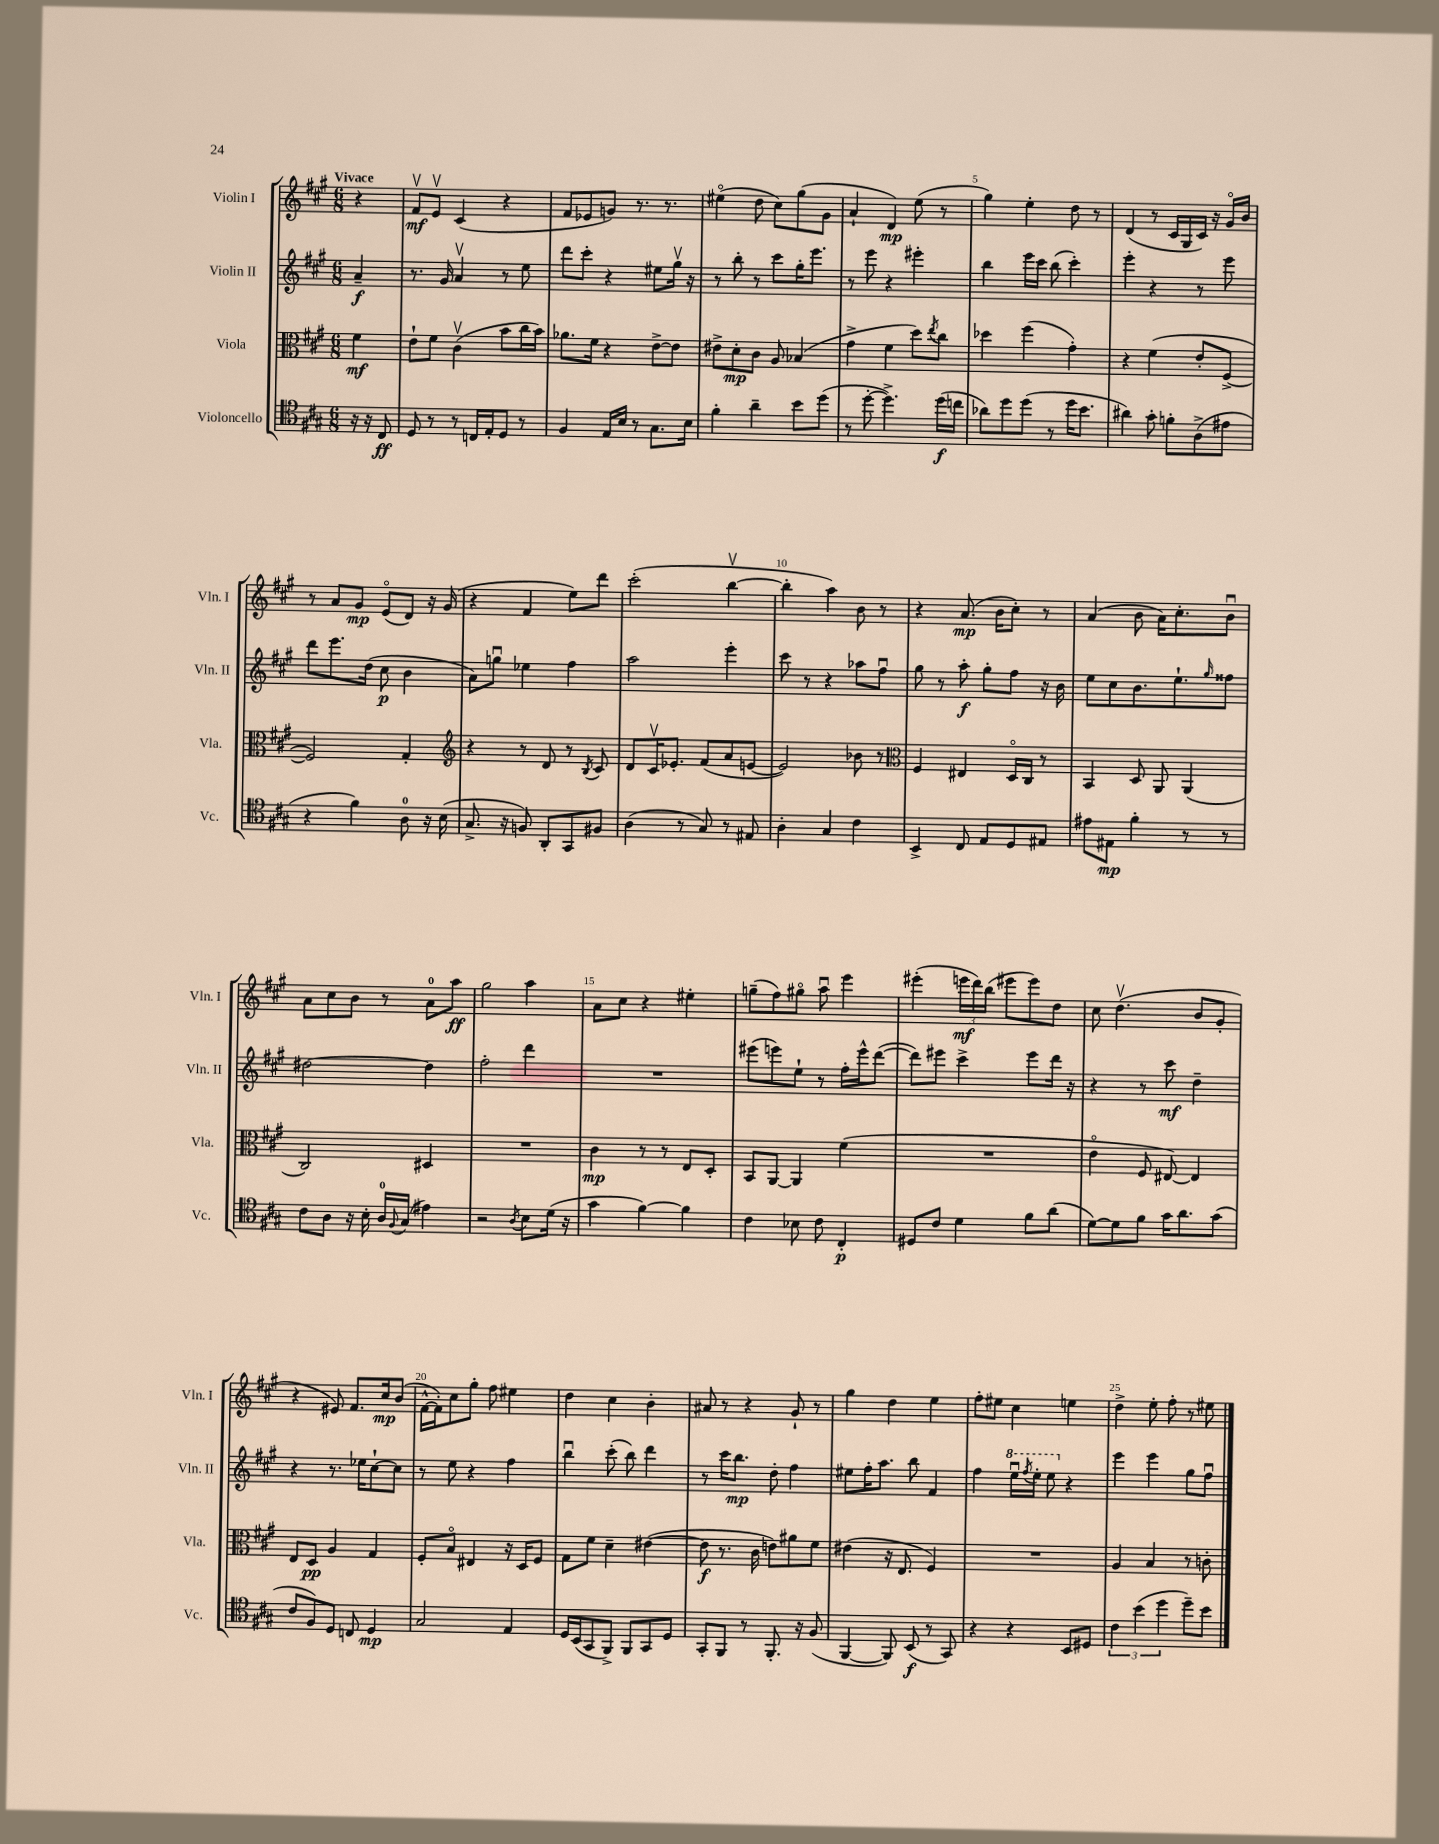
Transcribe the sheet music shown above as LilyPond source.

<<
\new StaffGroup <<
\new Staff = "s0" \with { instrumentName = "Violin I" shortInstrumentName = "Vln. I" } {
    \clef treble \key a \major \numericTimeSignature \time 6/8 \partial 4 \tempo "Vivace"
    r4 |
    fis'8\upbow\mf e'8\upbow cis'4( r4 |
    fis'8 ees'8 g'8) r8. r8. |
    eis''4\flageolet( d''8 cis''8) gis''8( gis'8 |
    a'4-! d'4\mp) e''8( r8 |
    gis''4) e''4-. d''8 r8 |
    d'4( r8 cis'16 gis16 cis'16) r16 gis'16\flageolet b'16 |
    r8 a'8 gis'8\mp e'8\flageolet( d'8) r16 gis'16( |
    r4 fis'4 e''8) d'''8 |
    cis'''2-.( b''4~\upbow |
    b''4-. a''4) b'8 r8 |
    r4 a'8.\mp( b'16 cis''8-.) r8 |
    a'4( b'8 a'16) cis''8.-. b'8\downbow |
    a'8 cis''8 b'8 r8 a'8-0 a''8\ff |
    gis''2 a''4 |
    a'8 cis''8 r4 eis''4-. |
    g''8--( fis''8) gis''8\flageolet a''8\downbow e'''4 |
    eis'''4-.( \tuplet 3/2 { e'''16\mf d'''16) b''16( } eis'''8 eis'''8) d''8 |
    cis''8 d''4.\upbow( b'8 gis'8-. |
    r4 eis'8) fis'8. cis''16\mp b'8( |
    fis'16~-^ fis'16-.) cis''8 gis''8-. fis''8 eis''4 |
    d''4 cis''4 b'4-. |
    ais'8 r8 r4 gis'8-! r8 |
    gis''4 d''4 e''4 |
    fis''8-. eis''8 cis''4 e''4 |
    d''4-> e''8-. fis''8-. r8 eis''8 \bar "|." |
}
\new Staff = "s1" \with { instrumentName = "Violin II" shortInstrumentName = "Vln. II" } {
    \clef treble \key a \major \numericTimeSignature \time 6/8 \partial 4
    a'4--\f |
    r8. gis'16 a'4\upbow r8 e''8 |
    d'''8 cis'''8-. r4 eis''8 gis''16\upbow r16 |
    r8 b''8-. r8 cis'''8 gis''16-. e'''8. |
    r8 e'''8 r4 eis'''4-. |
    b''4 e'''16 cis'''16 b''8( cis'''4-.) |
    e'''4-. r4 r8 e'''8 |
    d'''8 e'''8. d''16( cis''8\p b'4 |
    a'8) g''8\downbow ees''4 fis''4 |
    a''2 e'''4-. |
    cis'''8 r8 r4 aes''8 fis''8\downbow |
    gis''8 r8 a''8-.\f gis''8-. fis''8 r16 b'16 |
    e''8 cis''8 b'8. e''8.-! \grace { gis''16 } fisis''8 |
    dis''2~ dis''4 |
    fis''2-. d'''4 |
    R2. |
    eis'''8( e'''8) e''8-! r8 fis''16-. e'''16-^ d'''8~( |
    d'''8) eis'''8 cis'''4-> eis'''8 d'''16 r16 |
    r4 r8 cis'''8\mf d''4-- |
    r4 r8. ees''16 cis''8~-! cis''8 |
    r8 e''8 r4 fis''4 |
    b''4\downbow cis'''8-.( b''8) d'''4 |
    r8 cis'''16 b''8.\mp d''8-. fis''4 |
    eis''8 fis''16-. a''8. b''8 fis'4 |
    fis''4 \ottava #1 e'''16\downbow \acciaccatura { fis'''8 } e'''16-. e'''8 \ottava #0 r4 |
    e'''4 e'''4 gis''8 fis''8\downbow \bar "|." |
}
\new Staff = "s2" \with { instrumentName = "Viola" shortInstrumentName = "Vla." } {
    \clef alto \key a \major \numericTimeSignature \time 6/8 \partial 4
    fis'4\mf |
    e'8-! fis'8 cis'4\upbow( b'8 cis''16 b'16) |
    aes'8. fis'16 r4 e'8~-> e'8 |
    eis'8-> d'8-.\mp cis'8 a8 bes4( |
    gis'4-> fis'4 d''8) \acciaccatura { e''8 } cis''8 |
    des''4 fis''4( gis'4-.) |
    r4 fis'4( e'8-. fis8~-> |
    fis2) gis4-. |
    \clef treble r4 r8 d'8 r8 \acciaccatura { b8 } cis'8 |
    d'8 cis'16\upbow ees'8.-. fis'8( a'8 e'8~ |
    e'2) bes'8 r8 |
    \clef alto fis4 eis4 d16\flageolet cis16 r8 |
    b,4 d8 a,8 a,4( |
    cis2) dis4 |
    R2. |
    cis'4\mp r8 r8 e8 d8-. |
    b,8 a,8~ a,4 fis'4( |
    R2. |
    e'4\flageolet fis8 eis8~) eis4 |
    e8 d8\pp a4 gis4 |
    fis8-. b8\flageolet eis4 r16 d16 fis8 |
    gis8 fis'8 d'4-- eis'4~( |
    eis'8\f r8. cis'16 e'8) ais'8 fis'8 |
    eis'4( r16 e8. fis4) |
    R2. |
    a4 b4 r8 c'8-. \bar "|." |
}
\new Staff = "s3" \with { instrumentName = "Violoncello" shortInstrumentName = "Vc." } {
    \clef tenor \key a \major \numericTimeSignature \time 6/8 \partial 4
    r16 r16 cis8\ff |
    d8 r8 r8 c16 e16-. d8 r8 |
    fis4 e16 b16 r8 gis8. b16 |
    fis'4-. a'4-- b'8 d''8( |
    r8 d''8~-. d''4.->) d''16\f( c''16 |
    aes'8) d''8 d''8( r8 d''16 b'8. |
    ais'4) gis'8-. f'8-. a8->( eis'8 |
    r4 fis'4) a8-0 r16 b16( |
    gis8.-> r16 f8) a,8-. gis,8 fis8 |
    a4( r8 gis8) r8 eis8 |
    a4-. gis4 cis'4 |
    b,4-> cis8 e8 d8 eis8 |
    eis'8 eis8\mp fis'4-. r8 r8 |
    cis'8 a8 r16 b16-. a16-0 \appoggiatura { fis8 } gis16( eis'4) |
    r2 \acciaccatura { a8 } b8 d'16( r16 |
    gis'4 fis'4~) fis'4 |
    cis'4 bes8 cis'8 cis4-.\p |
    dis8 cis'8 d'4 fis'8 a'8( |
    d'8~) d'8 fis'8 gis'16 a'8. gis'8( |
    cis'8 fis8) d8 c8 d4\mp |
    gis2 e4 |
    d16 b,16( gis,8 fis,8->) fis,8 gis,8 d8 |
    gis,8-. fis,8 r8 fis,8.-. r16 fis8( |
    fis,4~ fis,8) b,8\f( r8 gis,8) |
    r4 r4 b,8 dis8 |
    \tuplet 3/2 { cis'4 b'4( d''4 } d''8--) b'8 \bar "|." |
}
>>
>>
\layout { \context { \Score \override BarNumber.break-visibility = ##(#f #t #t) barNumberVisibility = #(every-nth-bar-number-visible 5) } }
